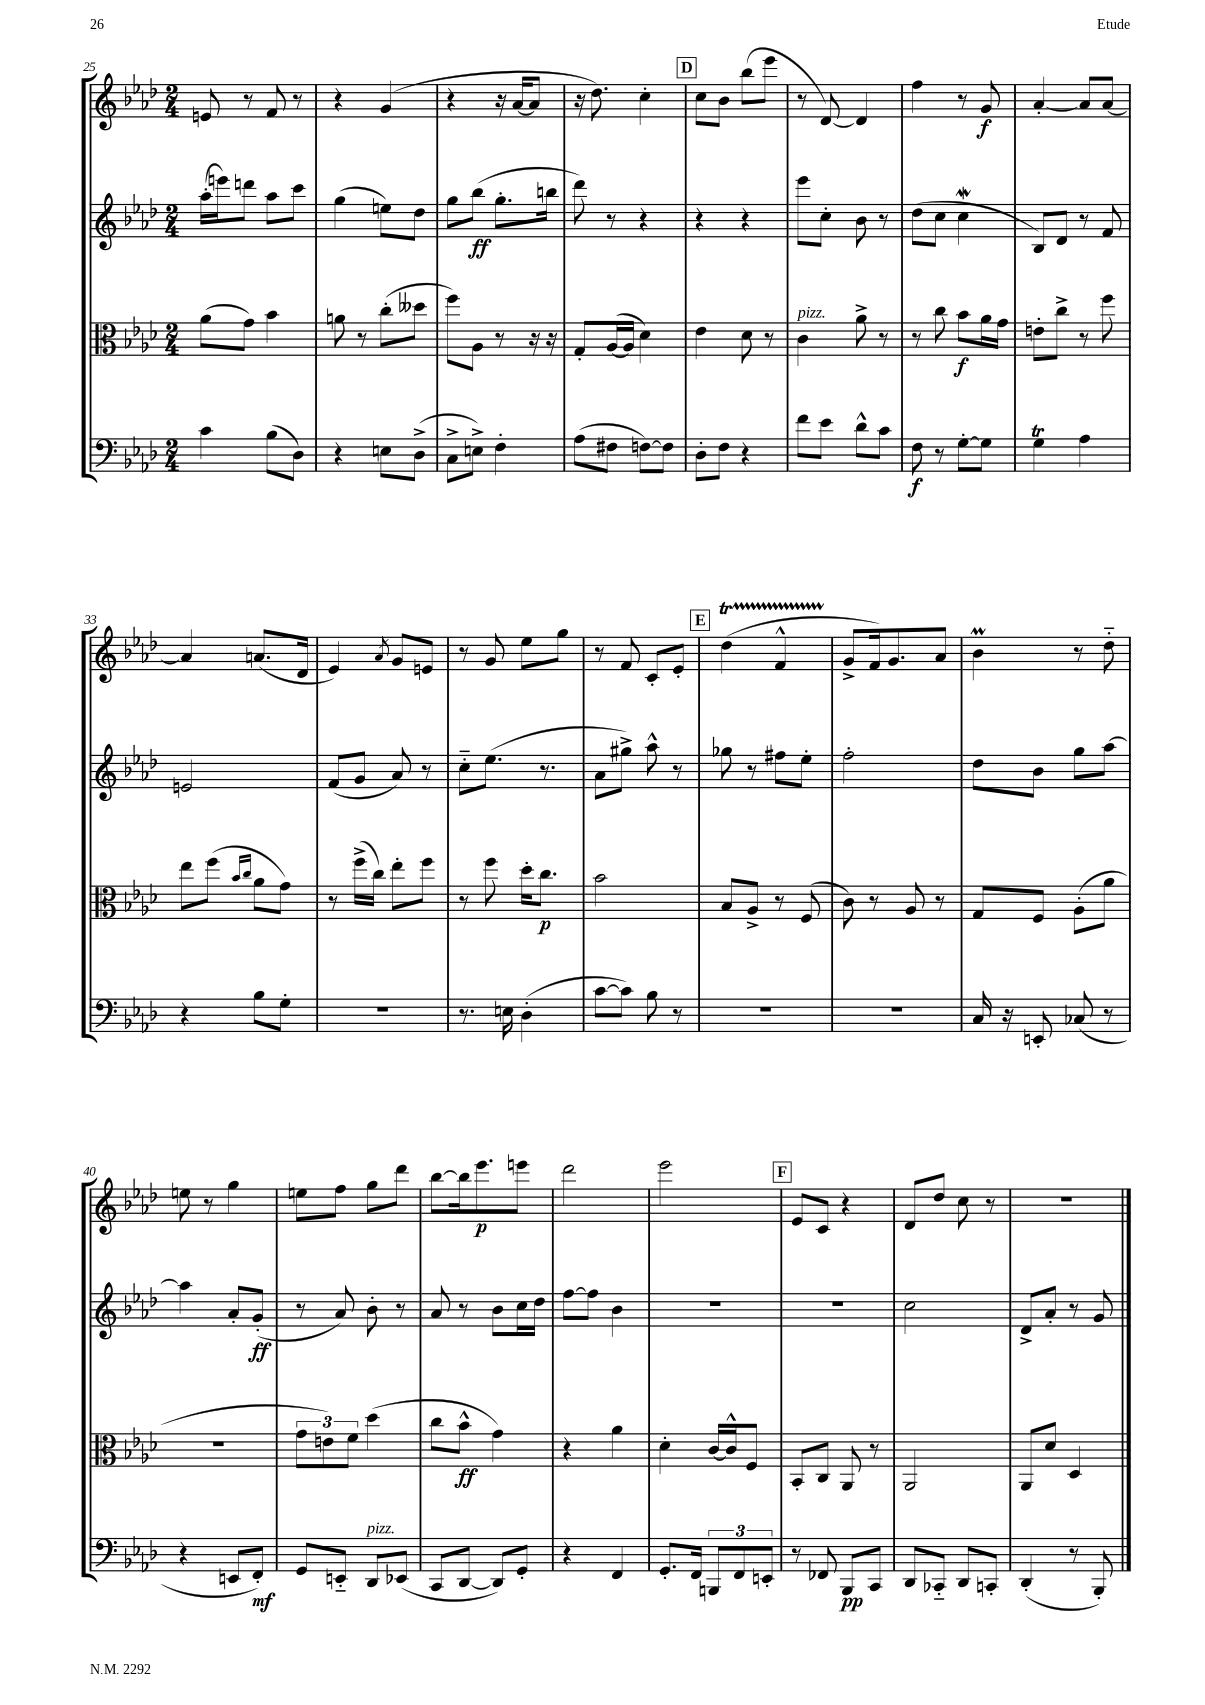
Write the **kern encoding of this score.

**kern	**kern	**kern	**kern
*staff4	*staff3	*staff2	*staff1
*clefF4	*clefC3	*clefG2	*clefG2
*k[b-e-a-d-]	*k[b-e-a-d-]	*k[b-e-a-d-]	*k[b-e-a-d-]
*M2/4	*M2/4	*M2/4	*M2/4
4c	(8a-	(16aa-'	8e
.	.	16eee)	.
.	8g)	8ddd	8r
(8B-	4b-	8aa-	8f
8D-)	.	8ccc	8r
=	=	=	=
4r	8a	(4gg	4r
.	8r	.	.
8E	(8cc'	8ee)	(4g
(8D-^	8dd--	8dd-	.
=	=	=	=
8C^	8ff)	8gg	4r
8E^)	8A-	(8bb-	.
4F'	8r	8.gg'	16r
.	.	.	[16a-
.	16r	.	8a-]
.	16r	16bb	.
=	=	=	=
(8A-	8G'	8ddd-)	16r
.	.	.	8.dd-)
8F#	([16A-	8r	.
.	16A-]	.	.
[8F)	4d-)	4r	4cc'
8F]	.	.	.
=	=	=	=
8D-'	4e-	4r	8cc
8F	.	.	8b-
4r	8d-	4r	(8bb-
.	8r	.	8eee-
=	=	=	=
8f	4c	8eee-	8r
8e-	.	8cc'	[8d-)
8d-^^	8a-^	8b-	4d-]
8c	8r	8r	.
=	=	=	=
8F	8r	(8dd-	4ff
8r	8cc	8cc	.
[8G'	8b-	4cc	8r
8G]	16a-	.	8g
.	16g	.	.
=	=	=	=
4G	8e'	8B-)	[4a-'
.	8cc^	8d-	.
4A-	8r	8r	8a-]
.	8ff	8f	[8a-
=	=	=	=
4r	8ee-	2e	4a-]
.	(8ff	.	.
.	16qqb-	.	.
.	16qqcc	.	.
8B-	8a-	.	(8.a
8G'	8g)	.	.
.	.	.	16d-
=	=	=	=
2r	8r	(8f	4e-)
.	(16ff^	8g	.
.	16cc)	.	.
.	.	.	8qa-
.	8ee-'	8a-)	8g
.	8ff	8r	8e
=	=	=	=
8.r	8r	8cc'~	8r
.	8ff	(8.ee-	8g
16E	.	.	.
(4D-'	16dd-'	.	8ee-
.	8.cc	8.r	.
.	.	.	8gg
=	=	=	=
[8c	2b-	8a-	8r
8c])	.	8gg#^)	8f
8B-	.	8aa-^^	8c'
8r	.	8r	8e-'
=	=	=	=
2r	8B-	8gg-	(4dd-
.	8A-^	8r	.
.	8r	8ff#	4f^^
.	(8F	8ee-'	.
=	=	=	=
2r	8c)	2ff'	8g^
.	8r	.	16f)
.	.	.	8.g
.	8A-	.	.
.	8r	.	8a-
=	=	=	=
16C	8G	8dd-	4b-
16r	.	.	.
8EE'	8F	8b-	.
(8C-	(8A-'	8gg	8r
8r	8a-	[8aa-	8dd-'~
=	=	=	=
4r	2r	4aa-]	8ee
.	.	.	8r
8EE	.	8a-'	4gg
8FF')	.	(8g'	.
=	=	=	=
8GG	12g	8r	8ee
.	12e)	.	.
8EE'~	.	8a-)	8ff
.	12f	.	.
8DD-	(4dd-	8b-'	8gg
(8EE-	.	8r	8ddd-
=	=	=	=
8CC	8cc	8a-	[8bb-
[8DD-	8b-^^	8r	16bb-]
.	.	.	8.eee-
8DD-])	4g)	8b-	.
8GG'	.	16cc	8eee
.	.	16dd-	.
=	=	=	=
4r	4r	[8ff	2ddd-
.	.	8ff]	.
4FF	4a-	4b-	.
=	=	=	=
8.GG'	4d-'	2r	2eee-
16FF	.	.	.
12BBB	[16c	.	.
.	16c^^]	.	.
12FF	.	.	.
.	8F	.	.
12EE'	.	.	.
=	=	=	=
8r	8BB-'	2r	8e-
8FF-	8C	.	8c
8BBB-	8AA-	.	4r
8CC	8r	.	.
=	=	=	=
8DD-	2AA-	2cc	8d-
8CC-'~	.	.	8dd-
8DD-	.	.	8cc
8CC'	.	.	8r
=	=	=	=
(4DD-'	8AA-	8d-^	2r
.	8d-	8a-'	.
8r	4D-	8r	.
8BBB-')	.	8g	.
==	==	==	==
*-	*-	*-	*-
